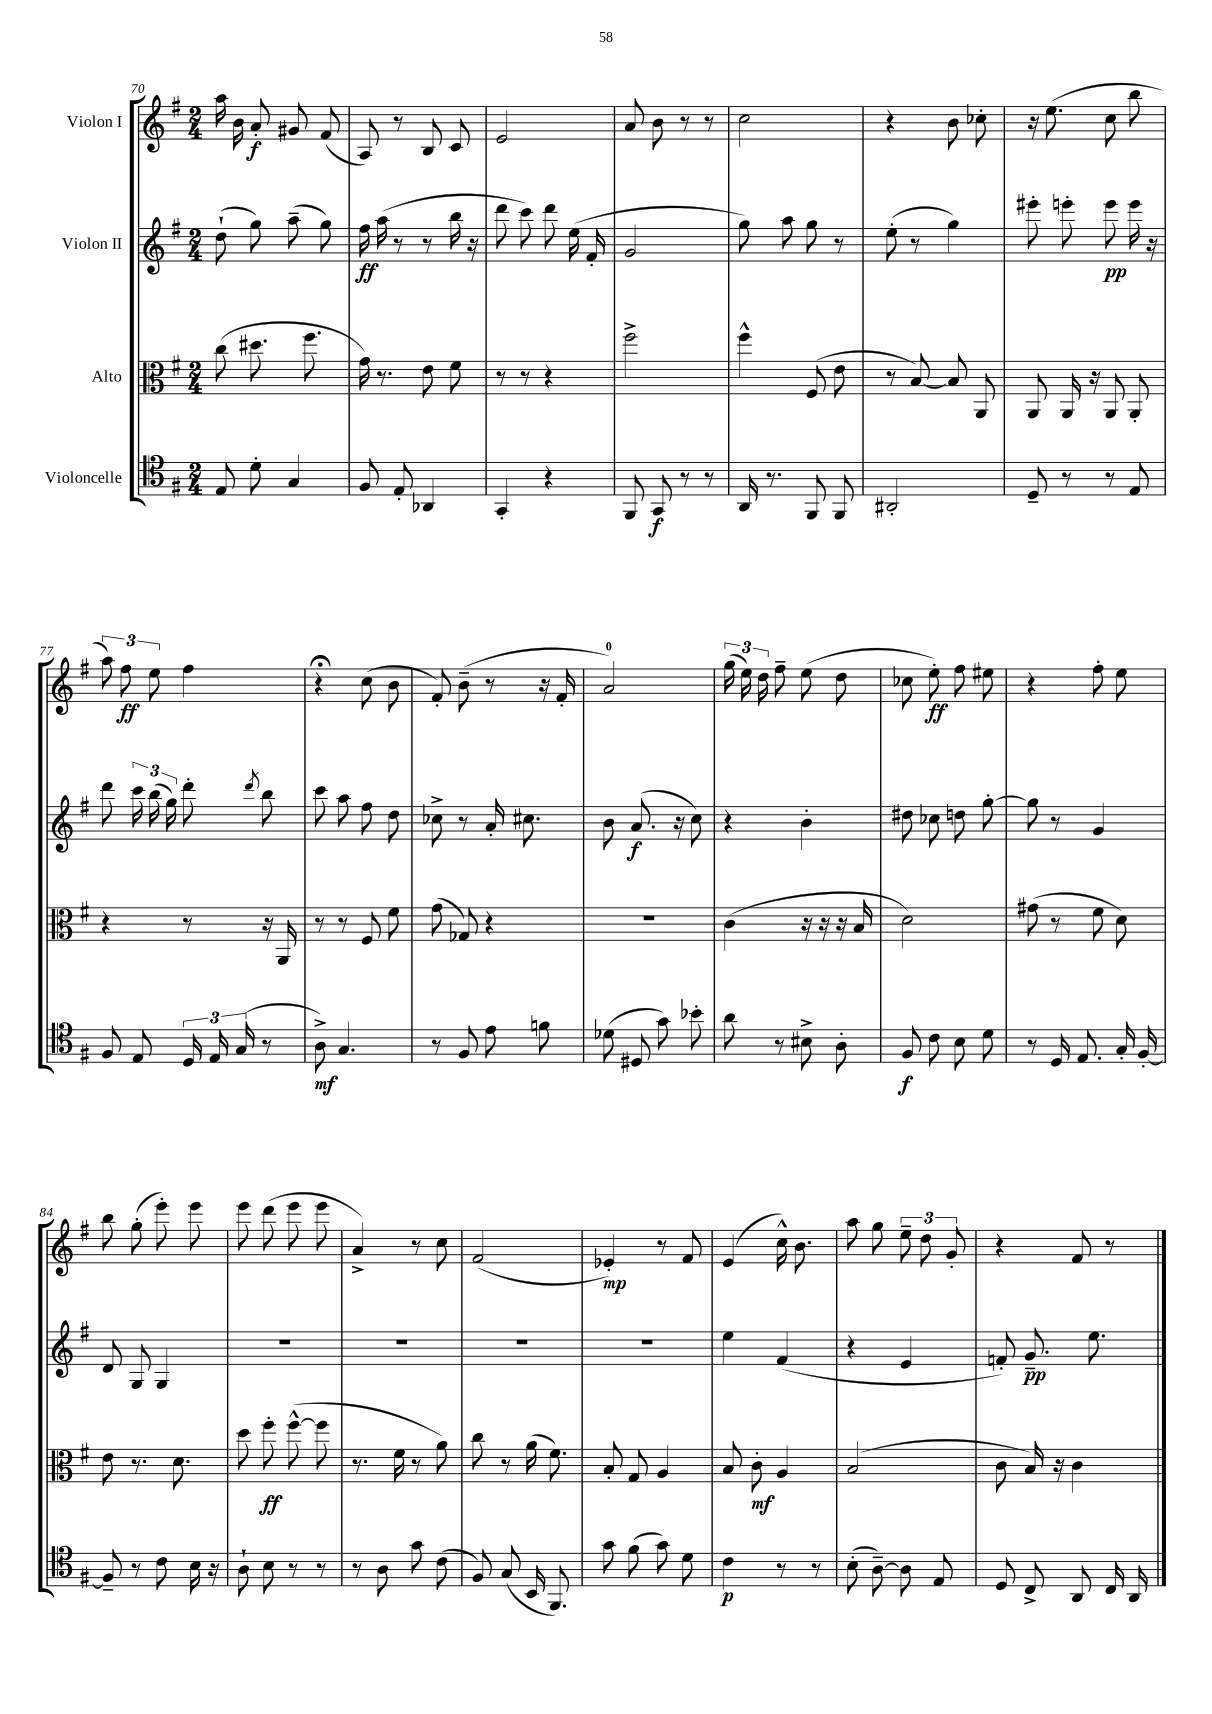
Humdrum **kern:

**kern	**dynam	**kern	**dynam	**kern	**dynam	**kern	**dynam
*part4	*part4	*part3	*part3	*part2	*part2	*part1	*part1
*staff4	*staff4	*staff3	*staff3	*staff2	*staff2	*staff1	*staff1
*I"Violoncelle	*	*I"Alto	*	*I"Violon II	*	*I"Violon I	*
*clefC4	*	*clefC3	*	*clefG2	*	*clefG2	*
*k[f#]	*	*k[f#]	*	*k[f#]	*	*k[f#]	*
*M2/4	*	*M2/4	*	*M2/4	*	*M2/4	*
=70	=70	=70	=70	=70	=70	=70	=70
8E/	.	(8cc\	.	(8dd`\	.	16aa\	.
.	.	.	.	.	.	16b\	.
8d'\	.	8.dd#X\	.	8gg\)	.	8a'/	f
4G/	.	.	.	(8aa~\	.	8g#X/	.
.	.	8.ff#\	.	.	.	.	.
.	.	.	.	8gg\)	.	(8f#/	.
=71	=71	=71	=71	=71	=71	=71	=71
8F#/	.	16g\)	.	16ff#\	ff	8A/)	.
.	.	8.r	.	(16aa\	.	.	.
8E'/	.	.	.	8r	.	8r	.
4AA-X/	.	8e\	.	8r	.	8B/	.
.	.	8f#\	.	16bb\	.	8c/	.
.	.	.	.	16r	.	.	.
=72	=72	=72	=72	=72	=72	=72	=72
4GG'/	.	8r	.	8ddd\	.	2e/	.
.	.	8r	.	8ccc\)	.	.	.
4r	.	4r	.	8ddd\	.	.	.
.	.	.	.	(16ee\	.	.	.
.	.	.	.	16f#'/	.	.	.
=73	=73	=73	=73	=73	=73	=73	=73
8FF#/	.	2ff#^\	.	2g/	.	8a/	.
8GG/	f	.	.	.	.	8b\	.
8r	.	.	.	.	.	8r	.
8r	.	.	.	.	.	8r	.
=74	=74	=74	=74	=74	=74	=74	=74
16AA/	.	4ff#^^\	.	8gg\)	.	2cc\	.
8.r	.	.	.	.	.	.	.
.	.	.	.	8aa\	.	.	.
8FF#/	.	(8F#/	.	8gg\	.	.	.
8FF#/	.	8e\	.	8r	.	.	.
=75	=75	=75	=75	=75	=75	=75	=75
2AA#X'/	.	8r	.	(8ee'\	.	4r	.
.	.	[8B/)	.	8r	.	.	.
.	.	8B/]	.	4gg\)	.	8b\	.
.	.	8AA/	.	.	.	8cc-X'\	.
=76	=76	=76	=76	=76	=76	=76	=76
8D~/	.	8AA/	.	8eee#X'\	.	16r	.
.	.	.	.	.	.	(8.ee\	.
8r	.	16AA/	.	8eeen'\	.	.	.
.	.	16r	.	.	.	.	.
8r	.	8AA/	.	8eee\	pp	8cc\	.
8E/	.	8AA'/	.	16eee\	.	8bb\	.
.	.	.	.	16r	.	.	.
!!LO:LB:g=z
=77	=77	=77	=77	=77	=77	=77	=77
8F#/	.	4r	.	8ddd\	.	12aa\)	.
.	.	.	.	.	.	12ff#\	ff
8E/	.	.	.	24ccc\	.	.	.
.	.	.	.	(24bb\	.	12ee\	.
.	.	.	.	24gg\)	.	.	.
24D/	.	8r	.	8ddd'\	.	4ff#\	.
24E/	.	.	.	.	.	.	.
(24G/	.	.	.	.	.	.	.
.	.	.	.	8qddd/	.	.	.
8r	.	16r	.	8bb\	.	.	.
.	.	16AA/	.	.	.	.	.
=78	=78	=78	=78	=78	=78	=78	=78
8A^\)	mf	8r	.	8ccc\	.	4r;<	.
4.G/	.	8r	.	8aa\	.	.	.
.	.	8F#/	.	8ff#\	.	(8cc\	.
.	.	8f#\	.	8dd\	.	8b\	.
=79	=79	=79	=79	=79	=79	=79	=79
8r	.	(8g\	.	8cc-X^\	.	8f#'/)	.
8F#/	.	8G-X/)	.	8r	.	(8b~\	.
8e\	.	4r	.	16a'/	.	8r	.
.	.	.	.	8.cc#X\	.	.	.
8fn\	.	.	.	.	.	16r	.
.	.	.	.	.	.	16f#'/	.
=80	=80	=80	=80	=80	=80	=80	=80
(8d-X\	.	2r	.	8b\	.	2a/)	.
8D#X/	.	.	.	(8.a/	f	.	.
8g\)	.	.	.	.	.	.	.
.	.	.	.	16r	.	.	.
8b-X'\	.	.	.	8cc\)	.	.	.
=81	=81	=81	=81	=81	=81	=81	=81
8a\	.	(4c\	.	4r	.	(24gg\	.
.	.	.	.	.	.	24ee\)	.
.	.	.	.	.	.	24dd\	.
8r	.	.	.	.	.	8ff#~\	.
8B#X^\	.	16r	.	4b'\	.	(8ee\	.
.	.	16r	.	.	.	.	.
8A'\	.	16r	.	.	.	8dd\	.
.	.	16B/	.	.	.	.	.
=82	=82	=82	=82	=82	=82	=82	=82
8F#/	f	2d\)	.	8dd#X\	.	8cc-X\	.
8c\	.	.	.	8cc-X\	.	8ee'\)	ff
8B\	.	.	.	8ddn\	.	8ff#\	.
8d\	.	.	.	[8gg'\	.	8ee#X\	.
=83	=83	=83	=83	=83	=83	=83	=83
8r	.	(8g#X\	.	8gg\]	.	4r	.
16D/	.	8r	.	8r	.	.	.
8.E/	.	.	.	.	.	.	.
.	.	8f#\	.	4g/	.	8ff#'\	.
16G'/	.	8d\)	.	.	.	8ee\	.
[16F#'/	.	.	.	.	.	.	.
!!LO:LB:g=z
=84	=84	=84	=84	=84	=84	=84	=84
8F#~/]	.	8e\	.	8d/	.	8bb\	.
8r	.	8.r	.	8G/	.	(8gg'\	.
8c\	.	.	.	4G/	.	8eee'\)	.
.	.	8.d\	.	.	.	.	.
16B\	.	.	.	.	.	8eee\	.
16r	.	.	.	.	.	.	.
=85	=85	=85	=85	=85	=85	=85	=85
8A`\	.	8dd\	.	2r	.	8eee\	.
8B\	.	8ff#'\	ff	.	.	(8ddd\	.
8r	.	([8ff#^^\	.	.	.	8eee\	.
8r	.	8ff#\]	.	.	.	8eee\	.
=86	=86	=86	=86	=86	=86	=86	=86
8r	.	8.r	.	2r	.	4a^/)	.
8A\	.	.	.	.	.	.	.
.	.	16f#\	.	.	.	.	.
8g\	.	8r	.	.	.	8r	.
(8c\	.	8a\)	.	.	.	8cc\	.
=87	=87	=87	=87	=87	=87	=87	=87
8F#/)	.	8cc\	.	2r	.	(2f#/	.
(8G/	.	8r	.	.	.	.	.
16BB/	.	(16a\	.	.	.	.	.
8.FF#/)	.	8.f#\)	.	.	.	.	.
=88	=88	=88	=88	=88	=88	=88	=88
8g\	.	8B'/	.	2r	.	4e-X'/)	mp
(8f#\	.	8G/	.	.	.	.	.
8g\)	.	4A/	.	.	.	8r	.
8d\	.	.	.	.	.	8f#/	.
=89	=89	=89	=89	=89	=89	=89	=89
4c\	p	8B/	.	4ee\	.	(4e/	.
.	.	8c'\	mf	.	.	.	.
8r	.	4A/	.	(4f#/	.	16cc^^\)	.
.	.	.	.	.	.	8.b\	.
8r	.	.	.	.	.	.	.
=90	=90	=90	=90	=90	=90	=90	=90
(8B'\	.	(2B/	.	4r	.	8aa\	.
[8A~\)	.	.	.	.	.	8gg\	.
8A\]	.	.	.	4e/	.	12ee~\	.
.	.	.	.	.	.	12dd\	.
8E/	.	.	.	.	.	.	.
.	.	.	.	.	.	12g'/	.
=91	=91	=91	=91	=91	=91	=91	=91
8D/	.	8c\	.	8fn'/)	.	4r	.
8C^/	.	16B/)	.	8.g~/	pp	.	.
.	.	16r	.	.	.	.	.
8AA/	.	4c\	.	.	.	8f#/	.
.	.	.	.	8.ee\	.	.	.
16C/	.	.	.	.	.	8r	.
16AA/	.	.	.	.	.	.	.
==	==	==	==	==	==	==	==
*-	*-	*-	*-	*-	*-	*-	*-
